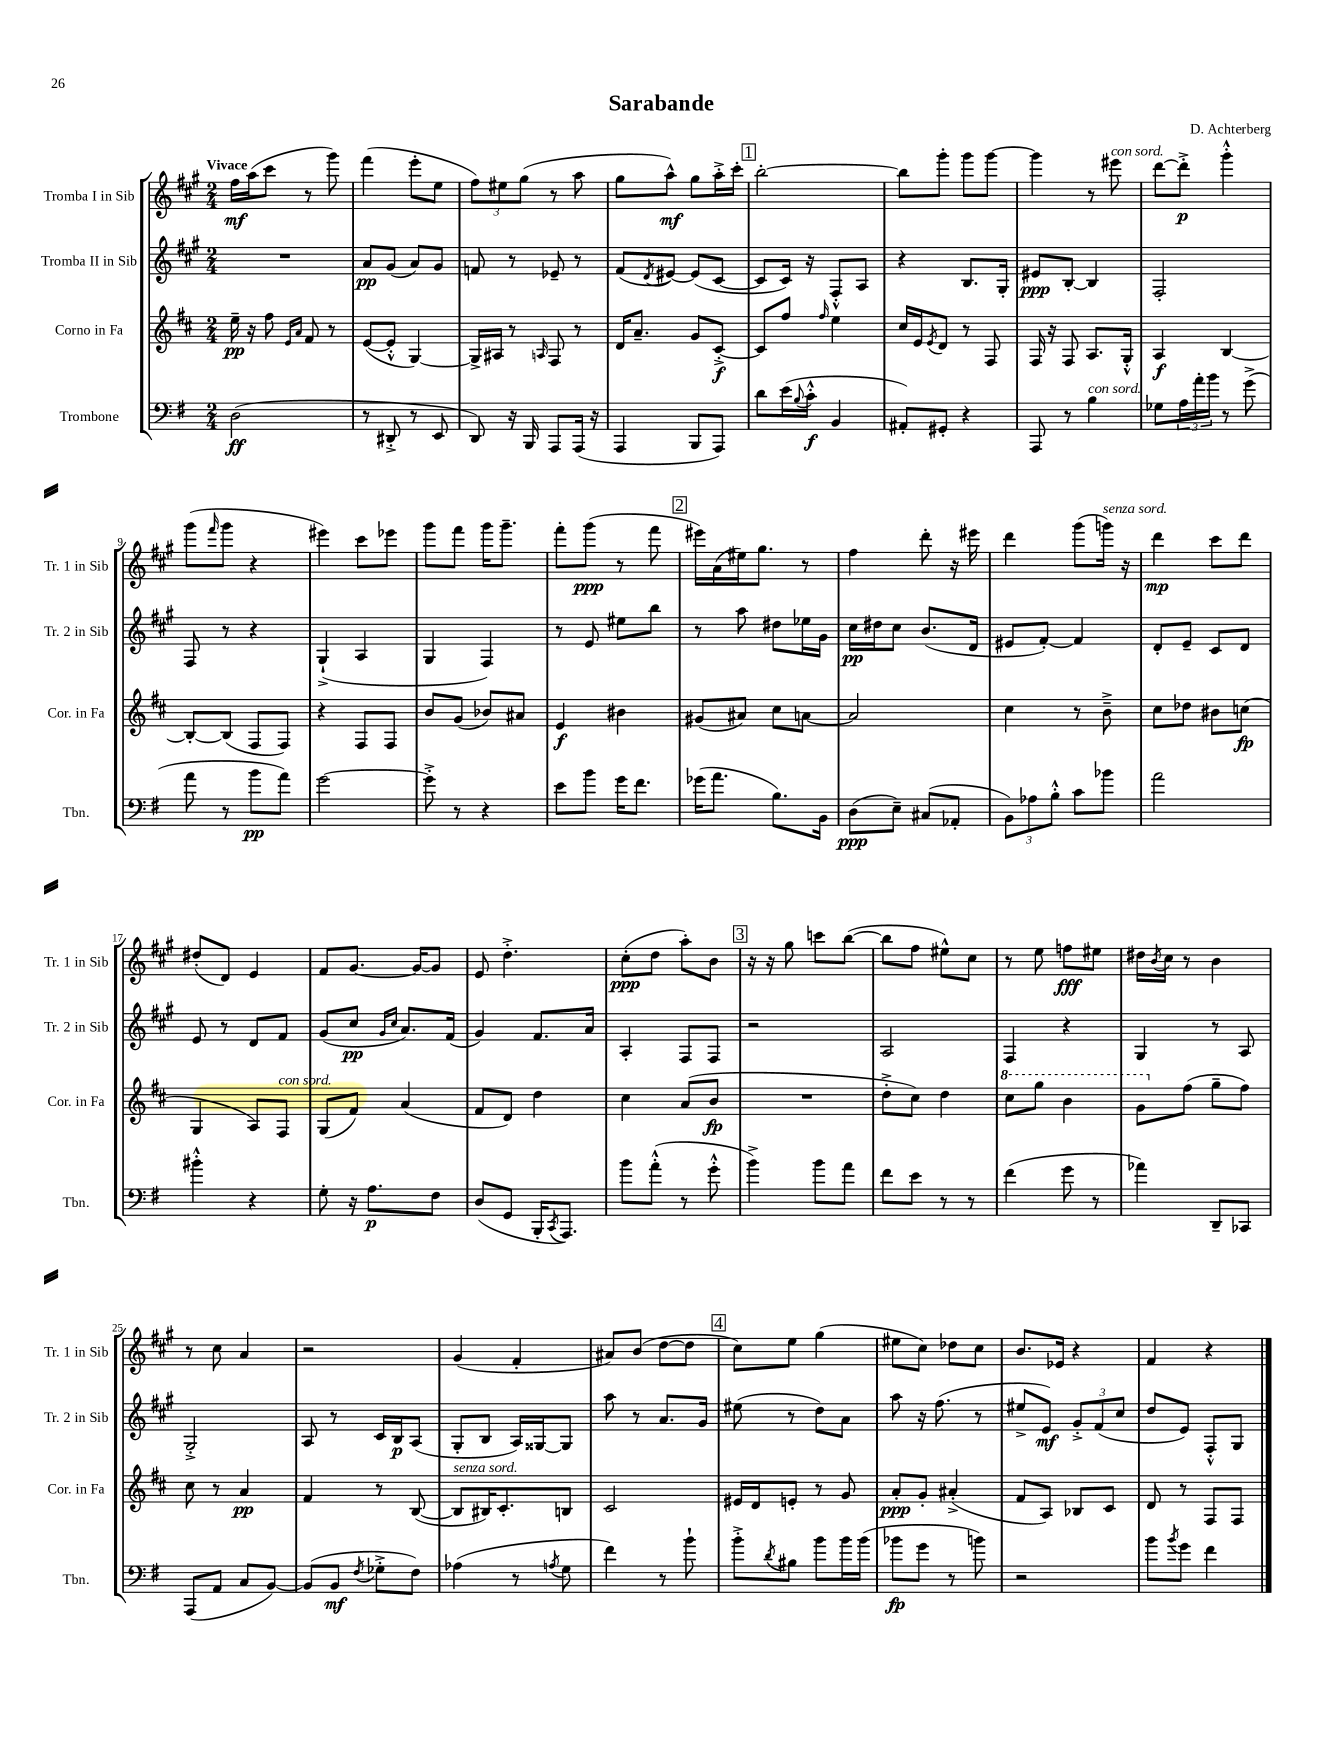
\header { title = "Sarabande" composer = "D. Achterberg" }
<<
\new StaffGroup <<
\new Staff = "s0" \with { instrumentName = "Tromba I in Sib" shortInstrumentName = "Tr. 1 in Sib" } {
    \clef treble \key a \major \numericTimeSignature \time 2/4 \tempo "Vivace"
    fis''16\mf a''16( cis'''8 r8 gis'''8) |
    fis'''4( e'''8-. e''8 |
    \tuplet 3/2 { fis''8) eis''8 gis''8( } r8 a''8 |
    gis''8 a''8-^\mf) gis''8 a''16-.-> cis'''16-. |
    \mark \markup { \box "1" } b''2~-. |
    b''8 gis'''8-. gis'''8 gis'''8~ |
    gis'''4 r8 eis'''8^\markup { \italic "con sord." } |
    d'''8~ d'''8-.->\p gis'''4-.-^ |
    gis'''8( \grace { fis'''16 } gis'''8 r4 |
    eis'''4) cis'''8 ees'''8 |
    gis'''8 fis'''8 gis'''16 gis'''8.-- |
    fis'''8-. gis'''8\ppp( r8 fis'''8 |
    \mark \markup { \box "2" } eis'''16) a'16( eis''16) gis''8. r8 |
    fis''4 d'''8-. r16 eis'''16 |
    d'''4 gis'''8( g'''16^\markup { \italic "senza sord." }) r16 |
    d'''4\mp cis'''8 d'''8 |
    dis''8-.( d'8) e'4 |
    fis'8 gis'8.~ gis'16~ gis'8 |
    e'8 d''4.-.-> |
    cis''8-.\ppp( d''8 a''8-.) b'8 |
    \mark \markup { \box "3" } r16 r16 gis''8 c'''8 b''8~( |
    b''8 fis''8 eis''8-^) cis''8 |
    r8 e''8 f''8\fff eis''8 |
    dis''16 \acciaccatura { b'8 } cis''16 r8 b'4 |
    r8 cis''8 a'4 |
    r2 |
    gis'4( fis'4-. |
    ais'8) b'8( d''8~ d''8 |
    \mark \markup { \box "4" } cis''8) e''8 gis''4( |
    eis''8 cis''8) des''8 cis''8 |
    b'8. ees'16 r4 |
    fis'4 r4 \bar "|." |
}
\new Staff = "s1" \with { instrumentName = "Tromba II in Sib" shortInstrumentName = "Tr. 2 in Sib" } {
    \clef treble \key a \major \numericTimeSignature \time 2/4
    R2 |
    a'8\pp gis'8( a'8) gis'8 |
    f'8 r8 ees'8-- r8 |
    fis'8( \acciaccatura { d'8 } eis'8~) eis'8( cis'8~ |
    \mark \markup { \box "1" } cis'8 cis'16) r16 fis8-.-^ a8 |
    r4 b8. gis16-. |
    eis'8\ppp b8~-. b4 |
    fis2-. |
    fis8 r8 r4 |
    gis4-!->( a4 |
    gis4 fis4) |
    r8 e'8 eis''8 b''8 |
    \mark \markup { \box "2" } r8 a''8 dis''8 ees''16 gis'16 |
    cis''16\pp dis''16 cis''8 b'8.( d'16 |
    eis'8 fis'8~-.) fis'4 |
    d'8-. e'8-- cis'8 d'8 |
    e'8 r8 d'8 fis'8 |
    gis'8( cis''8\pp \grace { gis'16 cis''16 } a'8.) fis'16( |
    gis'4) fis'8. a'16 |
    a4-. fis8 fis8 |
    \mark \markup { \box "3" } r2 |
    a2 |
    fis4 r4 |
    gis4 r8 a8 |
    gis2-.-> |
    a8 r8 cis'16 b16\p a8( |
    gis8-. b8 a16) gisis16~ gisis8 |
    a''8 r8 a'8. gis'16 |
    \mark \markup { \box "4" } eis''8( r8 d''8) a'8 |
    a''8 r16 fis''8.( r8 |
    eis''8-> e'8\mf) \tuplet 3/2 { gis'8-.-> fis'8( cis''8 } |
    d''8 e'8) fis8-.-^ gis8 \bar "|." |
}
\new Staff = "s2" \with { instrumentName = "Corno in Fa" shortInstrumentName = "Cor. in Fa" } {
    \clef treble \key d \major \numericTimeSignature \time 2/4
    e''16--\pp r16 fis''8 \grace { e'16 a'16 } fis'8 r8 |
    e'8~( e'8-.-^ g4~) |
    g16-> ais16 r8 \grace { a16 } fis8 r8 |
    d'16 a'8.-- g'8 cis'8~-.->\f |
    \mark \markup { \box "1" } cis'8 fis''8 \grace { fis''16 } e''4 |
    cis''16 e'16 \acciaccatura { e'8 } d'8 r8 fis8 |
    fis16 r16 fis8 a8. g16-.-^ |
    a4\f b4~ |
    b8~-. b8( fis8 fis8) |
    r4 fis8 fis8 |
    b'8 g'8( bes'8) ais'8 |
    e'4\f bis'4 |
    \mark \markup { \box "2" } gis'8( ais'8) cis''8 a'8~ |
    a'2 |
    cis''4 r8 b'8---> |
    cis''8 des''8 bis'8 c''8\fp( |
    g4 a8) fis8^\markup { \italic "con sord." } |
    g8( fis'8) a'4( |
    fis'8 d'8) d''4 |
    cis''4 a'8( b'8\fp |
    \mark \markup { \box "3" } R2 |
    d''8-.-> cis''8) d''4 |
    \ottava #1 cis'''8 g'''8 b''4 |
    g''8 \ottava #0 fis''8( g''8-- fis''8) |
    cis''8 r8 a'4\pp |
    fis'4 r8 b8~( |
    b8^\markup { \italic "senza sord." } bis16) cis'8.-. b8 |
    cis'2 |
    \mark \markup { \box "4" } eis'16 d'16 e'8-. r8 g'8 |
    a'8-.\ppp g'8-. ais'4-.->( |
    fis'8 a8) bes8 cis'8 |
    d'8 r8 fis8 fis8 \bar "|." |
}
\new Staff = "s3" \with { instrumentName = "Trombone" shortInstrumentName = "Tbn." } {
    \clef bass \key g \major \numericTimeSignature \time 2/4
    d2\ff( |
    r8 dis,8-.-> r8 e,8 |
    d,8) r16 b,,16 a,,8 a,,16( r16 |
    a,,4 b,,8 a,,8) |
    \mark \markup { \box "1" } d'8 e'16( \appoggiatura { b8 } c'16-.-^\f b,4 |
    ais,8-.) gis,8-. r4 |
    a,,8 r8 b4^\markup { \italic "con sord." } |
    ges8 \tuplet 3/2 { a16 a'16-. b'16 } r8 g'8->( |
    a'8 r8 b'8\pp a'8) |
    g'2~ |
    g'8-.-> r8 r4 |
    e'8 b'8 g'16 fis'8. |
    \mark \markup { \box "2" } ges'16( a'8. b8.) b,16 |
    d8\ppp( e8--) cis8( aes,8-. |
    \tuplet 3/2 { b,8) aes8 b8-.-^ } c'8 bes'8 |
    a'2 |
    bis'4-.-^ r4 |
    g8-. r16 a8.\p fis8 |
    d8( g,8 b,,16-. \acciaccatura { c,8 } a,,8.) |
    b'8 a'8-.-^( r8 g'8-.-^ |
    \mark \markup { \box "3" } b'4->) b'8 a'8 |
    fis'8 e'8 r8 r8 |
    fis'4( g'8 r8 |
    aes'4) d,8-- ces,8 |
    a,,8( a,8 c8 b,8~) |
    b,8( b,8\mf \acciaccatura { fis8 } ges8-.-> fis8) |
    aes4( r8 \acciaccatura { a8 } g8 |
    fis'4) r8 b'8-! |
    \mark \markup { \box "4" } b'8-.-> \acciaccatura { d'8 } bis8 b'8 b'16 b'16( |
    bes'8\fp g'8 r8 b'8) |
    r2 |
    b'8 \acciaccatura { b'8 } g'8 fis'4 \bar "|." |
}
>>
>>
